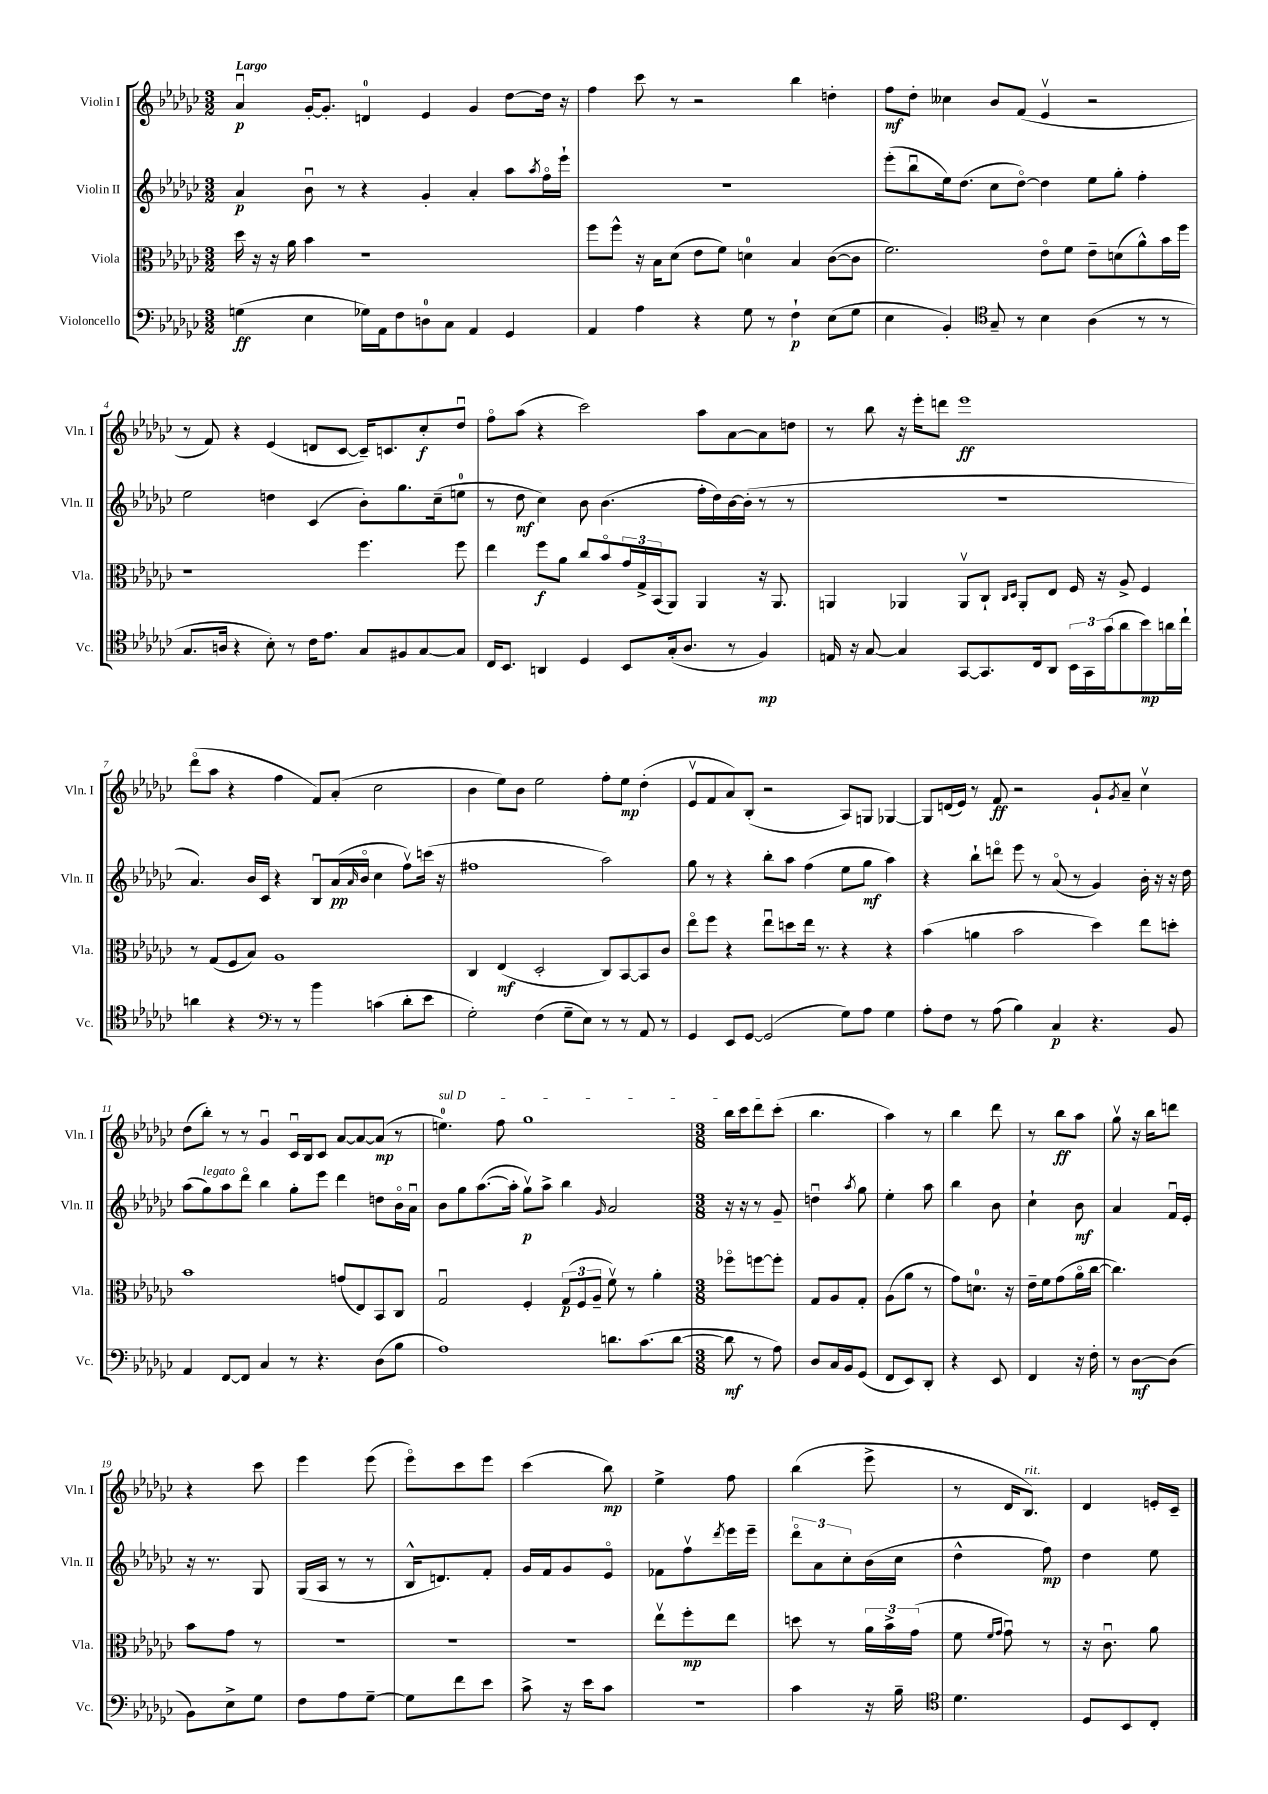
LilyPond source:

<<
\new StaffGroup <<
\new Staff = "s0" \with { instrumentName = "Violin I" shortInstrumentName = "Vln. I" } {
    \clef treble \key ges \major \numericTimeSignature \time 3/2 \tempo "Largo"
    aes'4\downbow\p ges'16~-. ges'8.-. d'4-0 ees'4 ges'4 des''8~ des''16 r16 |
    f''4 ces'''8 r8 r2 bes''4 d''4-. |
    f''8\mf des''8-. ceses''4 bes'8 f'8( ees'4\upbow r2 |
    r8 f'8) r4 ees'4( d'8 ces'8~ ces'16--) c'8. ces''8-.\f des''8\downbow |
    f''8\flageolet aes''8( r4 ces'''2) aes''8 aes'8~ aes'8 d''8 |
    r8 bes''8 r16 ees'''16-. d'''8 ees'''1\ff |
    des'''8\flageolet( aes''8 r4 f''4 f'8) aes'8-.( ces''2 |
    bes'4 ees''8) bes'8 ees''2 f''8-. ees''8\mp des''4-.( |
    ees'8\upbow f'8 aes'8) bes8-.( r2 aes8) g8 ges4~ |
    ges8 d'16( ees'16) r8 f'8\ff r2 ges'8-! \acciaccatura { ges'8 } aes'8-- ces''4\upbow |
    des''8( bes''8-.) r8 r8 ges'4\downbow ces'16\downbow bes16 ces'8 aes'8~ aes'8~ aes'8\mp( r8 |
    \once \override TextSpanner.bound-details.left.text = \markup { \italic "sul D" } e''4.-0\startTextSpan) f''8 ges''1 |
    \numericTimeSignature \time 3/8 bes''16 ces'''16 des'''8 ces'''8-.\stopTextSpan( |
    bes''4. |
    aes''4) r8 |
    bes''4 des'''8 |
    r8 bes''8\ff aes''8 |
    ges''8\upbow r16 bes''16 d'''8 |
    r4 ces'''8 |
    ees'''4 ees'''8( |
    ees'''8\flageolet) ces'''8 ees'''8 |
    ces'''4( bes''8\mp) |
    ees''4-> f''8 |
    bes''4( ees'''8-> |
    r8 des'16 bes8.^\markup { \italic "rit." }) |
    des'4 e'16-. ces'16-- \bar "|." |
}
\new Staff = "s1" \with { instrumentName = "Violin II" shortInstrumentName = "Vln. II" } {
    \clef treble \key ges \major \numericTimeSignature \time 3/2
    aes'4\p bes'8\downbow r8 r4 ges'4-. aes'4-. aes''8 \acciaccatura { aes''8 } f''16\flageolet ees'''16-! |
    R1. |
    ees'''8-.( bes''8\downbow ees''16) des''8.( ces''8 des''8~\flageolet) des''4 ees''8 ges''8-. f''4-. |
    ees''2 d''4 ces'4( bes'8-.) ges''8. ces''16--( e''8-0 |
    r8 des''8\mf ces''4) bes'8 bes'4.( f''16-. des''16) bes'16~ bes'16-.( r8 r8 |
    R1. |
    aes'4.) bes'16 ces'16 r4 bes8\downbow aes'16\pp( \grace { aes'16 } bes'16\flageolet ces''4 f''8\upbow) c'''16( r16 |
    fis''1 aes''2) |
    ges''8 r8 r4 bes''8-. aes''8 f''4( ees''8 ges''8\mf aes''4) |
    r4 bes''8-! d'''8\flageolet ees'''8 r8 aes'8\flageolet( r8 ges'4) bes'16-. r16 r16 des''16 |
    aes''8( ges''8^\markup { \italic "legato" }) aes''8 des'''8\flageolet bes''4 ges''8-. ees'''8 des'''4 d''8 bes'16\flageolet aes'16\downbow |
    bes'8 ges''8 aes''8.~( aes''16-. ges''8\upbow\p) aes''8-> bes''4 \grace { ges'16 } aes'2 |
    \numericTimeSignature \time 3/8 r16 r16 r8 ges'8-- |
    d''4\downbow \acciaccatura { aes''8 } ges''8 |
    ees''4-. aes''8 |
    bes''4 bes'8 |
    ces''4-! bes'8\mf |
    aes'4 f'16\downbow ees'16-. |
    r16 r8. ges8 |
    ges16( aes16 r8 r8 |
    bes16-^ d'8.) f'8-. |
    ges'16 f'16 ges'8 ees'8\flageolet |
    fes'8 f''8\upbow \acciaccatura { des'''8 } ees'''16 ees'''16-- |
    \tuplet 3/2 { des'''8\flageolet aes'8 ces''8-. } bes'16( ces''16 |
    des''4-^ f''8\mp) |
    des''4 ees''8 \bar "|." |
}
\new Staff = "s2" \with { instrumentName = "Viola" shortInstrumentName = "Vla." } {
    \clef alto \key ges \major \numericTimeSignature \time 3/2
    des''16 r16 r16 aes'16 bes'4 r1 |
    f''8 f''8-^ r16 bes16 des'8( ees'8 f'8) d'4-0 bes4 ces'8~( ces'8 |
    f'2.) ees'8\flageolet f'8 ees'8-- d'8( aes'8-^) bes'16 f''16 |
    r1 f''4. f''8 |
    ees''4 f''8\f aes'8 ces''8 bes'8\flageolet \tuplet 3/2 { ges'16 ges16-> bes,16( } aes,8) aes,4 r16 aes,8. |
    a,4 aes,4 aes,8\upbow ces8-! \grace { ces16 des16 } aes,8-. ees8 f16 r16 aes8-> f4 |
    r8 ges8( f8 bes8) aes1 |
    ces4 ees4\mf( des2-. ces8) bes,8~ bes,8 ces'8 |
    ees''8\flageolet f''8 r4 ees''8\downbow d''8 ees''16 r8. r4 r4 |
    bes'4( a'4 bes'2 des''4) ees''8 d''8-. |
    bes'1 g'8( ees8) bes,8 ces8 |
    ges2\downbow f4-. \tuplet 3/2 { ges8\p( f8 aes8-- } f'8\upbow) r8 aes'4-. |
    \numericTimeSignature \time 3/8 fes''8\flageolet f''8~ f''8-. |
    ges8 aes8 ges8-. |
    aes8( aes'8 r8 |
    ges'8) d'8.-0 r16 |
    ees'16-- f'16 ges'8( aes'16\flageolet ces''16~ |
    ces''4.) |
    bes'8 ges'8 r8 |
    R4. |
    R4. |
    R4. |
    ees''8\upbow f''8-.\mp ees''8 |
    d''8 r8 \tuplet 3/2 { aes'16 bes'16-> ges'16( } |
    f'8 \grace { f'16 ges'16 } ges'8\downbow) r8 |
    r16 ces'8.\downbow aes'8 \bar "|." |
}
\new Staff = "s3" \with { instrumentName = "Violoncello" shortInstrumentName = "Vc." } {
    \clef bass \key ges \major \numericTimeSignature \time 3/2
    g4\ff( ees4 ges16) aes,16 f8 d8-0 ces8 aes,4 ges,4 |
    aes,4 aes4 r4 ges8 r8 f4-!\p ees8( ges8 |
    ees4 bes,4-.) \clef tenor ges8-- r8 bes4 aes4( r8 r8 |
    ges8. a16 r4 bes8-.) r8 ces'16 ees'8. ges8 fis8 ges8~ ges8 |
    ces16 bes,8. a,4 des4 bes,8 ges16-.( aes8. r8 f4\mp) |
    e16 r16 ges8~ ges4 ges,8~ ges,8. ces16 aes,8 \tuplet 3/2 { bes,16 ges,16 ges'16( } aes'8 bes'8\mp) a'16 ces''16-! |
    a'4 r4 r8 r8 bes'4 c'4( des'8-. ees'8 |
    \clef bass ges2-.) f4( ges8-- ees8) r8 r8 aes,8 r8 |
    ges,4 ees,8 ges,8~ ges,2( ges8) aes8 ges4 |
    aes8-. f8 r8 aes8( bes4) ces4\p r4. bes,8 |
    aes,4 f,8~ f,8 ces4 r8 r4. des8( bes8 |
    aes1) d'8. ces'8.( d'8~ |
    \numericTimeSignature \time 3/8 d'8\mf r8 aes8) |
    des8 ces16 bes,16 ges,8( |
    f,8 ees,8) des,8-. |
    r4 ees,8 |
    f,4 r16 f16-. |
    r8 des8~\mf des8( |
    bes,8) ees8-> ges8 |
    f8 aes8 ges8~-- |
    ges8 f'8 ees'8 |
    ces'8-> r16 ees'16 ces'8 |
    R4. |
    ces'4 r16 bes16-- |
    \clef tenor des'4. |
    des8 bes,8 ces8-. \bar "|." |
}
>>
>>
